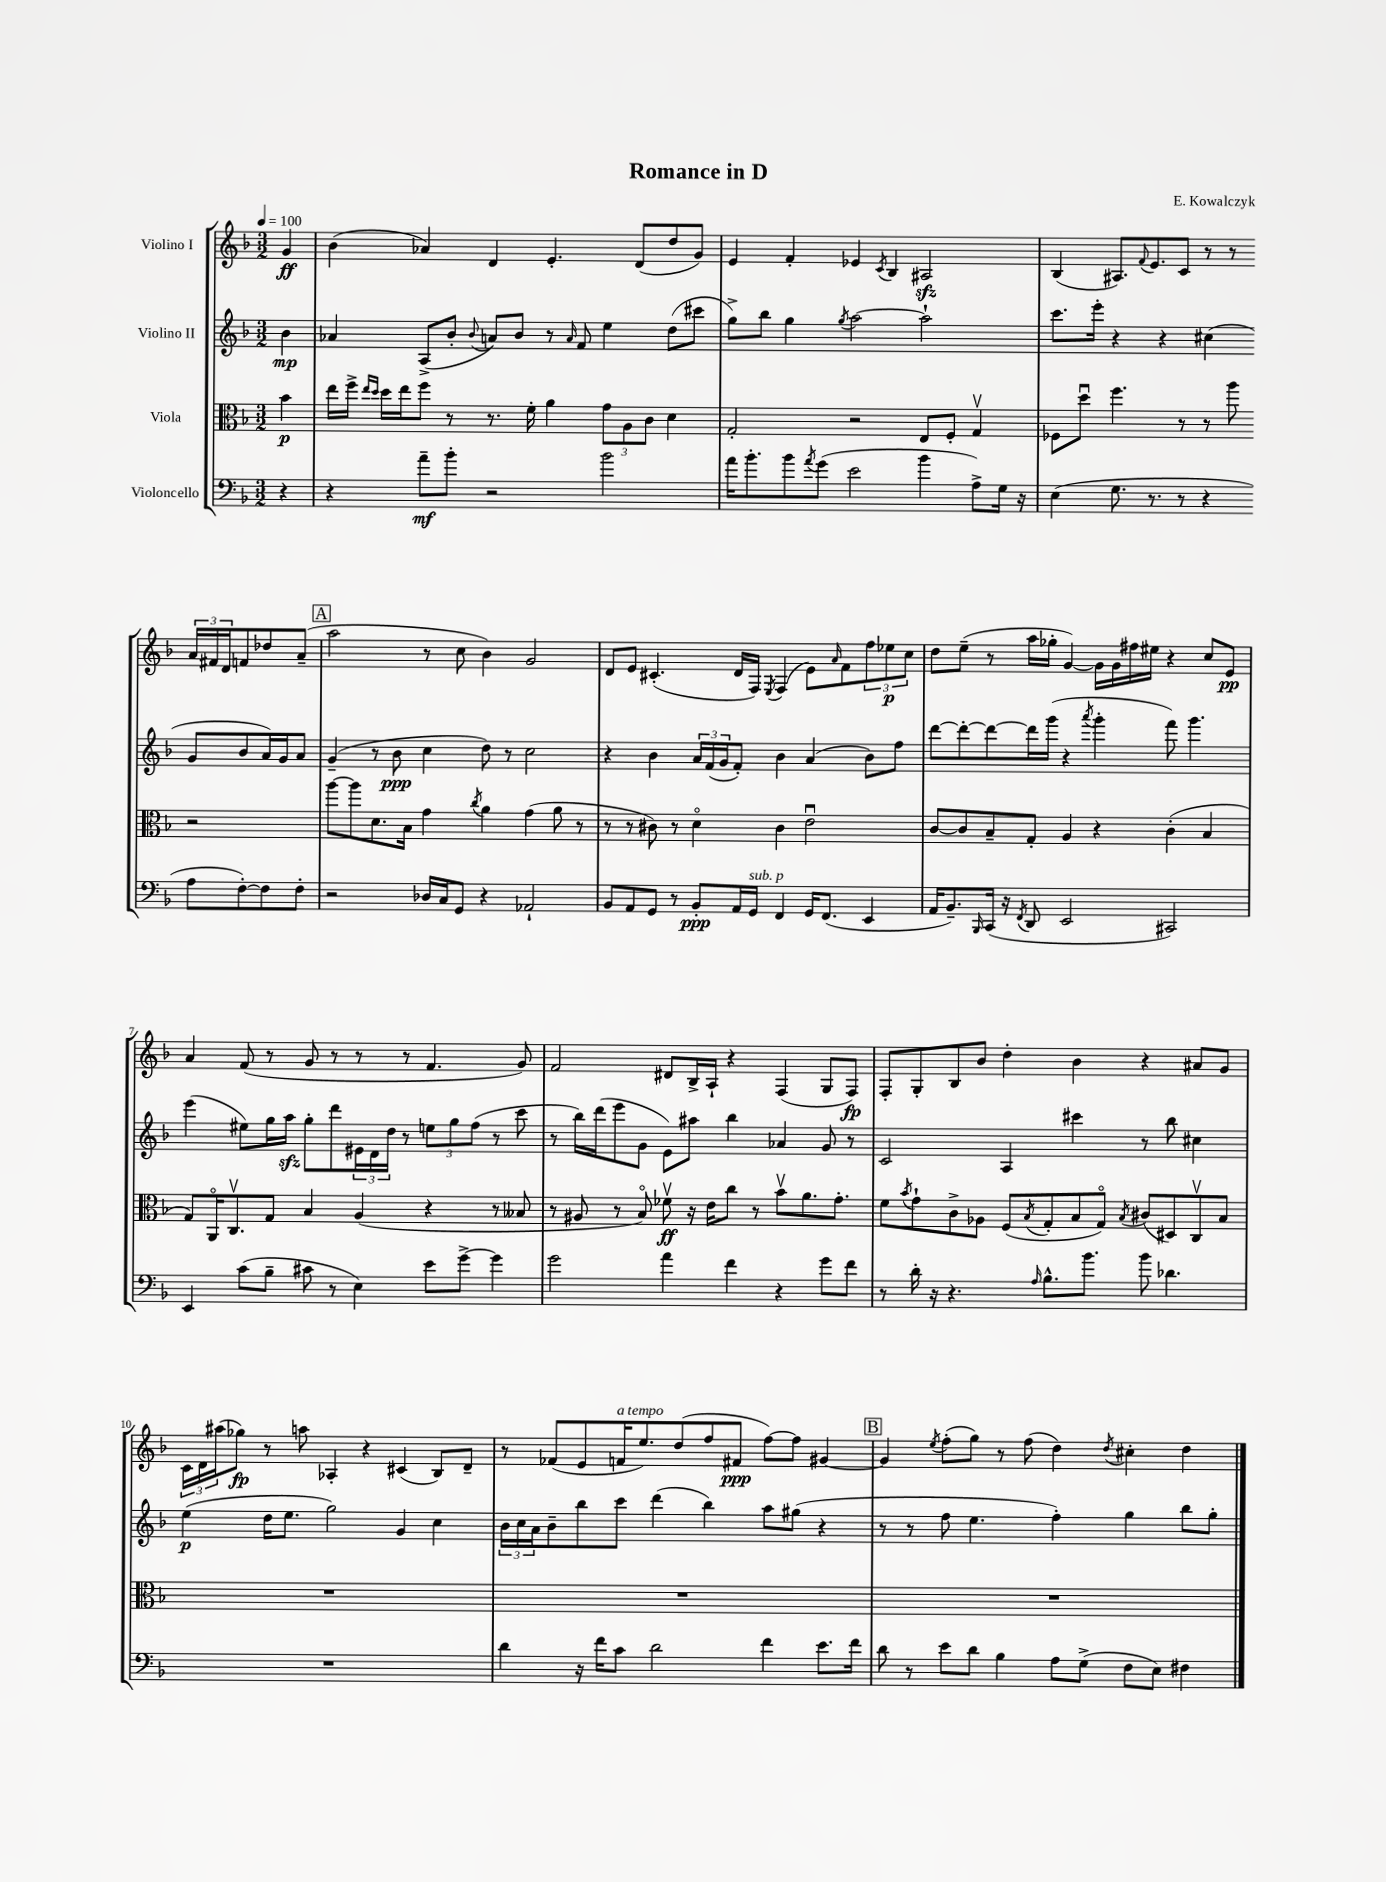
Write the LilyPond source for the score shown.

\header { title = "Romance in D" composer = "E. Kowalczyk" }
<<
\new StaffGroup <<
\new Staff = "s0" \with { instrumentName = "Violino I" } {
    \clef treble \key f \major \numericTimeSignature \time 3/2 \partial 4 \tempo 4 = 100
    g'4\ff |
    bes'4( aes'4) d'4 e'4.-. d'8( d''8 g'8) |
    e'4 f'4-. ees'4 \acciaccatura { c'8 } bes4 ais2\sfz |
    bes4( ais8.) \appoggiatura { f'8 } e'8. c'8 r8 r8 \tuplet 3/2 { a'16 fis'16 d'16 } f'8 des''8 a'8--( |
    \mark \markup { \box "A" } a''2 r8 c''8 bes'4) g'2 |
    d'8 e'8 cis'4.-.( d'16 f16) \acciaccatura { e8 } f4( e'8) \grace { a'16 } f'8 \tuplet 3/2 { f''8 ees''8\p c''8 } |
    d''8 e''8--( r8 a''16 ges''16-. g'4~) g'16 g'16 fis''16 eis''16 r4 c''8 e'8\pp |
    a'4 f'8( r8 g'8 r8 r8 r8 f'4. g'8) |
    f'2 dis'8 bes16-> a16-! r4 f4( g8 f8\fp) |
    f8-. g8-. bes8 bes'8 d''4-. bes'4 r4 ais'8 g'8 |
    \tuplet 3/2 { c'16 d'16 ais''16( } ges''8\fp) r8 a''8 aes4-. r4 cis'4( bes8) d'8-- |
    r8 fes'8( e'8 f'16^\markup { \italic "a tempo" } e''8.) d''8( f''8 fis'8\ppp f''8~) f''8 gis'4~ |
    \mark \markup { \box "B" } gis'4 \acciaccatura { e''8 } f''8-.( g''8) r8 f''8( d''4) \acciaccatura { d''8 } cis''4-. d''4 \bar "|." |
}
\new Staff = "s1" \with { instrumentName = "Violino II" } {
    \clef treble \key f \major \numericTimeSignature \time 3/2 \partial 4
    bes'4\mp |
    aes'4 a8->( bes'8-. \appoggiatura { bes'8 } a'8) bes'8 r8 \grace { a'16 } f'8 e''4 d''8( cis'''8 |
    g''8->) bes''8 g''4 \acciaccatura { g''8 } a''2~ a''2-! |
    c'''8. e'''16-. r4 r4 cis''4( g'8 bes'8 a'16) g'16 a'8 |
    \mark \markup { \box "A" } g'4--( r8 bes'8\ppp c''4 d''8) r8 c''2 |
    r4 bes'4 \tuplet 3/2 { a'16 f'16( g'16 } f'8-.) bes'4 a'4( bes'8) f''8 |
    d'''8~ d'''8~-. d'''8~ d'''16 g'''16( r4 \acciaccatura { a'''8 } g'''4-. f'''8) g'''4. |
    e'''4( eis''8) g''16 a''16\sfz g''8-. d'''8 \tuplet 3/2 { eis'16 d'16 d''16 } r8 \tuplet 3/2 { e''8 g''8 f''8( } r8 c'''8 |
    r8 bes''16) d'''16( e'''8 g'8 e'8) ais''8 bes''4 aes'4 g'8 r8 |
    c'2 a4 cis'''4 r8 bes''8 cis''4 |
    e''4\p( d''16 e''8. g''2) g'4 c''4 |
    \tuplet 3/2 { bes'16 c''16 a'16 } bes'8-- bes''8 c'''8 d'''4( bes''4) a''8 gis''8( r4 |
    \mark \markup { \box "B" } r8 r8 f''8 e''4. f''4-.) g''4 bes''8 g''8-. \bar "|." |
}
\new Staff = "s2" \with { instrumentName = "Viola" } {
    \clef alto \key f \major \numericTimeSignature \time 3/2 \partial 4
    bes'4\p |
    e''16 f''16-> \grace { e''16 d''16 } d''16 e''16 f''8 r8 r8. f'16-. a'4 \tuplet 3/2 { g'8 a8 c'8 } d'4 |
    g2-. r2 e8 f8-. g4\upbow |
    fes8 d''8\downbow f''4. r8 r8 a''8 r2 |
    \mark \markup { \box "A" } a''8~ a''8 d'8. bes16 g'4 \acciaccatura { c''8 } a'4 g'4( a'8 r8 |
    r8 r8 cis'8) r8 d'4\flageolet cis'4 e'2\downbow |
    c'8~ c'8 bes8-- g8-. a4 r4 c'4-.( bes4 |
    g8) a,16\flageolet c8.\upbow g8 bes4 a4( r4 r8 beses8 |
    r8 ais8 r8 bes8\flageolet) fes'8\upbow\ff r16 e'16 c''8 r8 bes'8\upbow a'8. g'8.-. |
    f'8 \acciaccatura { bes'8 } g'8-! c'8-> aes8 f8( \acciaccatura { bes8 } g8-. bes8 g8\flageolet) \acciaccatura { bes8 } cis'8( dis8) c8\upbow bes8 |
    R1. |
    R1. |
    \mark \markup { \box "B" } R1. \bar "|." |
}
\new Staff = "s3" \with { instrumentName = "Violoncello" } {
    \clef bass \key f \major \numericTimeSignature \time 3/2 \partial 4
    r4 |
    r4 a'8--\mf bes'8-. r2 bes'2 |
    a'16 bes'8.-. bes'8 \acciaccatura { a'8 } g'8( e'2 bes'4 a8->) g16 r16 |
    e4( g8. r8. r8 r4 a8 f8~-.) f8 f8-. |
    \mark \markup { \box "A" } r2 des16 c16 g,8 r4 aes,2-! |
    bes,8 a,8 g,8 r8 bes,8-.\ppp a,16 g,16^\markup { \italic "sub. p" } f,4 g,16 f,8.( e,4 |
    a,16 bes,8.--) \grace { bes,,16 } c,16( r16 \acciaccatura { f,8 } d,8 e,2 cis,2) |
    e,4 c'8( bes8-- cis'8 r8 e4) e'8 g'8~-> g'4 |
    g'2 a'4 f'4 r4 g'8 f'8 |
    r8 d'16-. r16 r4. \grace { a16 } bes8.-^ bes'8. bes'8 des'4. |
    R1. |
    d'4 r16 f'16 c'8 d'2 f'4 e'8. f'16 |
    \mark \markup { \box "B" } d'8 r8 e'8 d'8 bes4 a8 g8->( f8 e8) fis4 \bar "|." |
}
>>
>>
